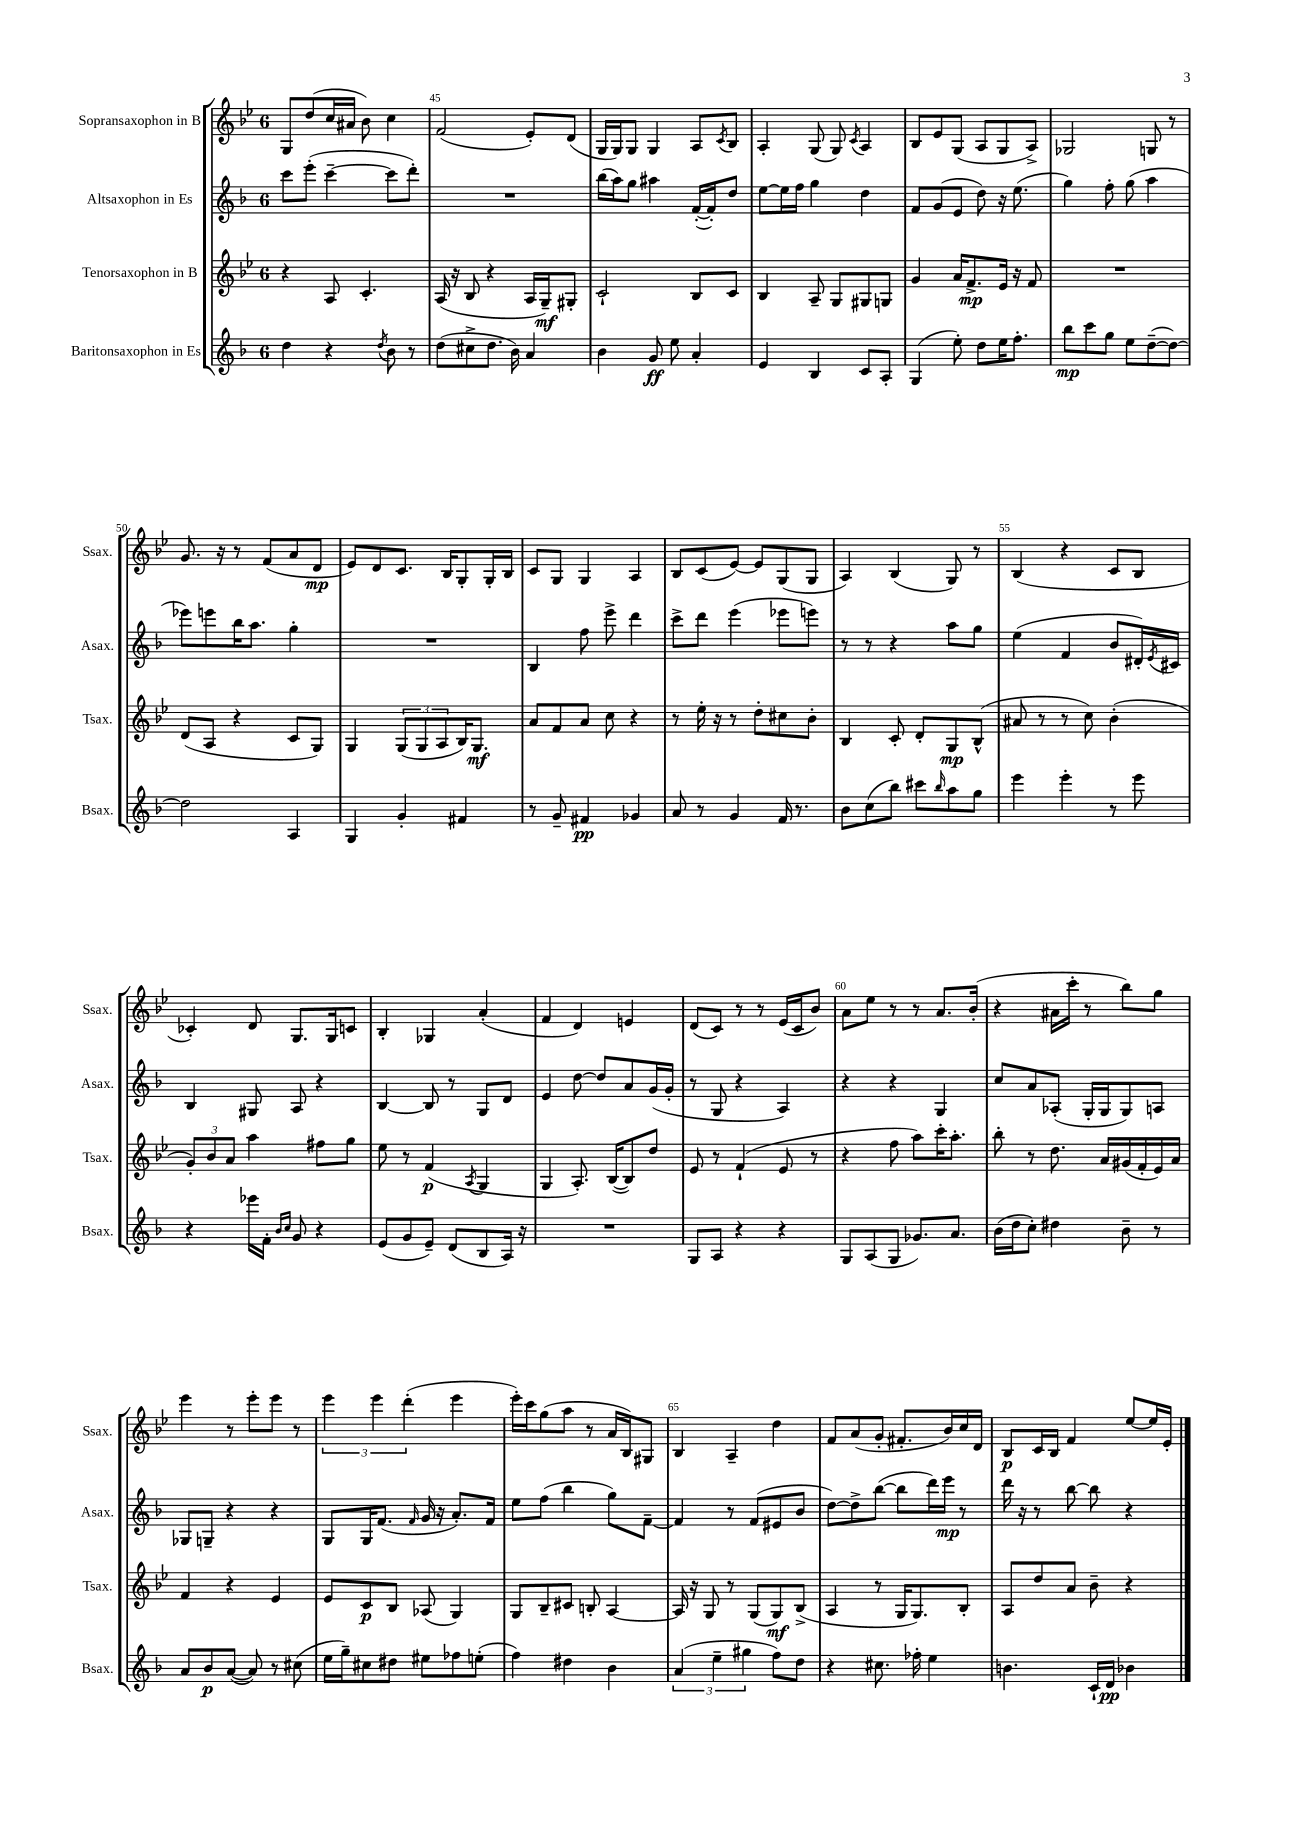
<<
\new StaffGroup <<
\new Staff = "s0" \with { instrumentName = "Sopransaxophon in B" shortInstrumentName = "Ssax." } {
    \clef treble \key bes \major \once \override Staff.TimeSignature.style = #'single-digit \time 6/8
    g8 d''8( c''16 ais'16 bes'8) c''4 |
    f'2( ees'8-.) d'8( |
    g16 g16) g8 g4 a8 \acciaccatura { c'8 } bes8 |
    a4-. g8( g8) \acciaccatura { c'8 } a4 |
    bes8 ees'8 g8( a8 g8 a8->) |
    ges2 g8 r8 |
    g'8. r16 r8 f'8( a'8 d'8\mp |
    ees'8) d'8 c'8. bes16 g8-. g16-. bes16 |
    c'8 g8 g4 a4 |
    bes8 c'8( ees'8~) ees'8 g8( g8 |
    a4) bes4( g8) r8 |
    bes4( r4 c'8 bes8 |
    ces'4-.) d'8 g8. g16 c'8 |
    bes4-. ges4 a'4-.( |
    f'4 d'4) e'4 |
    d'8( c'8) r8 r8 ees'16( c'16 bes'8) |
    a'8 ees''8 r8 r8 a'8. bes'16-.( |
    r4 ais'16 c'''16-. r8 bes''8) g''8 |
    ees'''4 r8 ees'''8-. ees'''8 r8 |
    \tuplet 3/2 { ees'''4 ees'''4 d'''4-.( } ees'''4 |
    ees'''16-.) c'''16 g''8( a''8 r8 a'16 bes16) gis8 |
    bes4 a4-- d''4 |
    f'8 a'8( g'8-. fis'8.-. bes'16) c''16 d'16 |
    bes8\p c'16 bes16 f'4 ees''8~ ees''16 ees'16-. \bar "|." |
}
\new Staff = "s1" \with { instrumentName = "Altsaxophon in Es" shortInstrumentName = "Asax." } {
    \clef treble \key f \major \once \override Staff.TimeSignature.style = #'single-digit \time 6/8
    c'''8 e'''8-.( c'''4~-- c'''8 d'''8-.) |
    R2. |
    bes''16( a''16) g''8 ais''4 f'16~-.( f'16-.) d''8 |
    e''8~ e''16 f''16 g''4 d''4 |
    f'8 g'8( e'8 d''8) r16 e''8.( |
    g''4) f''8-. g''8( a''4 |
    ees'''8) e'''8 bes''16 a''8. g''4-. |
    R2. |
    bes4 f''8 e'''8-> d'''4 |
    c'''8-> d'''8 e'''4( ees'''8 e'''8) |
    r8 r8 r4 a''8 g''8 |
    e''4( f'4 bes'8 dis'16-.) \acciaccatura { e'8 } cis'16 |
    bes4 gis8 a8 r4 |
    bes4~ bes8 r8 g8 d'8 |
    e'4 d''8~ d''8 a'8 g'16( g'16-. |
    r8 g8 r4 a4) |
    r4 r4 g4 |
    c''8 a'8 aes8-.( g16-. g16 g8) a8 |
    ges8 g8-- r4 r4 |
    g8 g16 f'8.( \grace { f'16 } g'16 r16 a'8.-.) f'16 |
    e''8 f''8( bes''4 g''8) f'8~-- |
    f'4 r8 f'8( eis'8 bes'8 |
    d''8~) d''8-> bes''8~( bes''8 d'''16) e'''16\mp r8 |
    d'''16 r16 r8 bes''8~ bes''8 r4 \bar "|." |
}
\new Staff = "s2" \with { instrumentName = "Tenorsaxophon in B" shortInstrumentName = "Tsax." } {
    \clef treble \key bes \major \once \override Staff.TimeSignature.style = #'single-digit \time 6/8
    r4 a8 c'4.-. |
    a16( r16 bes8 r4 a16 g16--\mf) gis8-. |
    c'2-! bes8 c'8 |
    bes4 a8-- g8 gis8 g8 |
    g'4 a'16 f'8.->\mp ees'16 r16 f'8 |
    R2. |
    d'8( a8 r4 c'8 g8) |
    g4 \tuplet 3/2 { g8( g8 a8 } bes16) g8.\mf |
    a'8 f'8 a'8 c''8 r4 |
    r8 ees''16-. r16 r8 d''8-. cis''8 bes'8-. |
    bes4 c'8-. d'8-. g8\mp bes8-^( |
    ais'8 r8 r8 c''8) bes'4-.( |
    \tuplet 3/2 { g'8-.) bes'8 a'8 } a''4 fis''8 g''8 |
    ees''8 r8 f'4\p( \acciaccatura { a8 } g4 |
    g4 a8.-.) bes16~( bes8) d''8 |
    ees'8 r8 f'4-!( ees'8 r8 |
    r4 f''8 a''8) c'''16-. a''8.-. |
    bes''8-. r8 d''8. a'16 gis'16( f'16-. ees'16) a'16 |
    f'4 r4 ees'4 |
    ees'8 c'8\p bes8 aes8( g4) |
    g8 bes8-- cis'8 b8-. a4~ |
    a16 r16 g8 r8 g8( g8\mf) bes8->( |
    a4 r8 g16 g8.) bes8-. |
    a8 d''8 a'8 bes'8-- r4 \bar "|." |
}
\new Staff = "s3" \with { instrumentName = "Baritonsaxophon in Es" shortInstrumentName = "Bsax." } {
    \clef treble \key f \major \once \override Staff.TimeSignature.style = #'single-digit \time 6/8
    d''4 r4 \acciaccatura { d''8 } bes'8 r8 |
    d''8( cis''8-> d''8. bes'16) a'4 |
    bes'4 g'8\ff e''8 a'4-. |
    e'4 bes4 c'8 a8-. |
    g4( e''8-.) d''8 e''16 f''8.-. |
    bes''8\mp c'''8 g''8 e''8 d''8~--( d''8~) |
    d''2 a4 |
    g4 g'4-. fis'4 |
    r8 g'8-- fis'4\pp ges'4 |
    a'8 r8 g'4 f'16 r8. |
    bes'8 c''8( bes''8) cis'''8 \grace { bes''16 } a''8 g''8 |
    e'''4 e'''4-. r8 e'''8 |
    r4 ees'''16 f'16-. \grace { bes'16 c''16 } g'8 r4 |
    e'8( g'8 e'8--) d'8( bes8 a16) r16 |
    R2. |
    g8 a8 r4 r4 |
    g8 a8( g8 ges'8.) a'8. |
    bes'16( d''16 c''8-.) dis''4 bes'8-- r8 |
    a'8 bes'8\p a'8~( a'8) r8 cis''8( |
    e''16 g''16--) cis''8 dis''8 eis''8 fes''8 e''8-.( |
    f''4) dis''4 bes'4 |
    \tuplet 3/2 { a'4( e''4-- gis''4 } f''8) d''8 |
    r4 cis''8. fes''16-. e''4 |
    b'4. c'16-! d'16\pp bes'4 \bar "|." |
}
>>
>>
\layout { \context { \Score currentBarNumber = #44 \override BarNumber.break-visibility = ##(#f #t #t) barNumberVisibility = #(every-nth-bar-number-visible 5) } }
